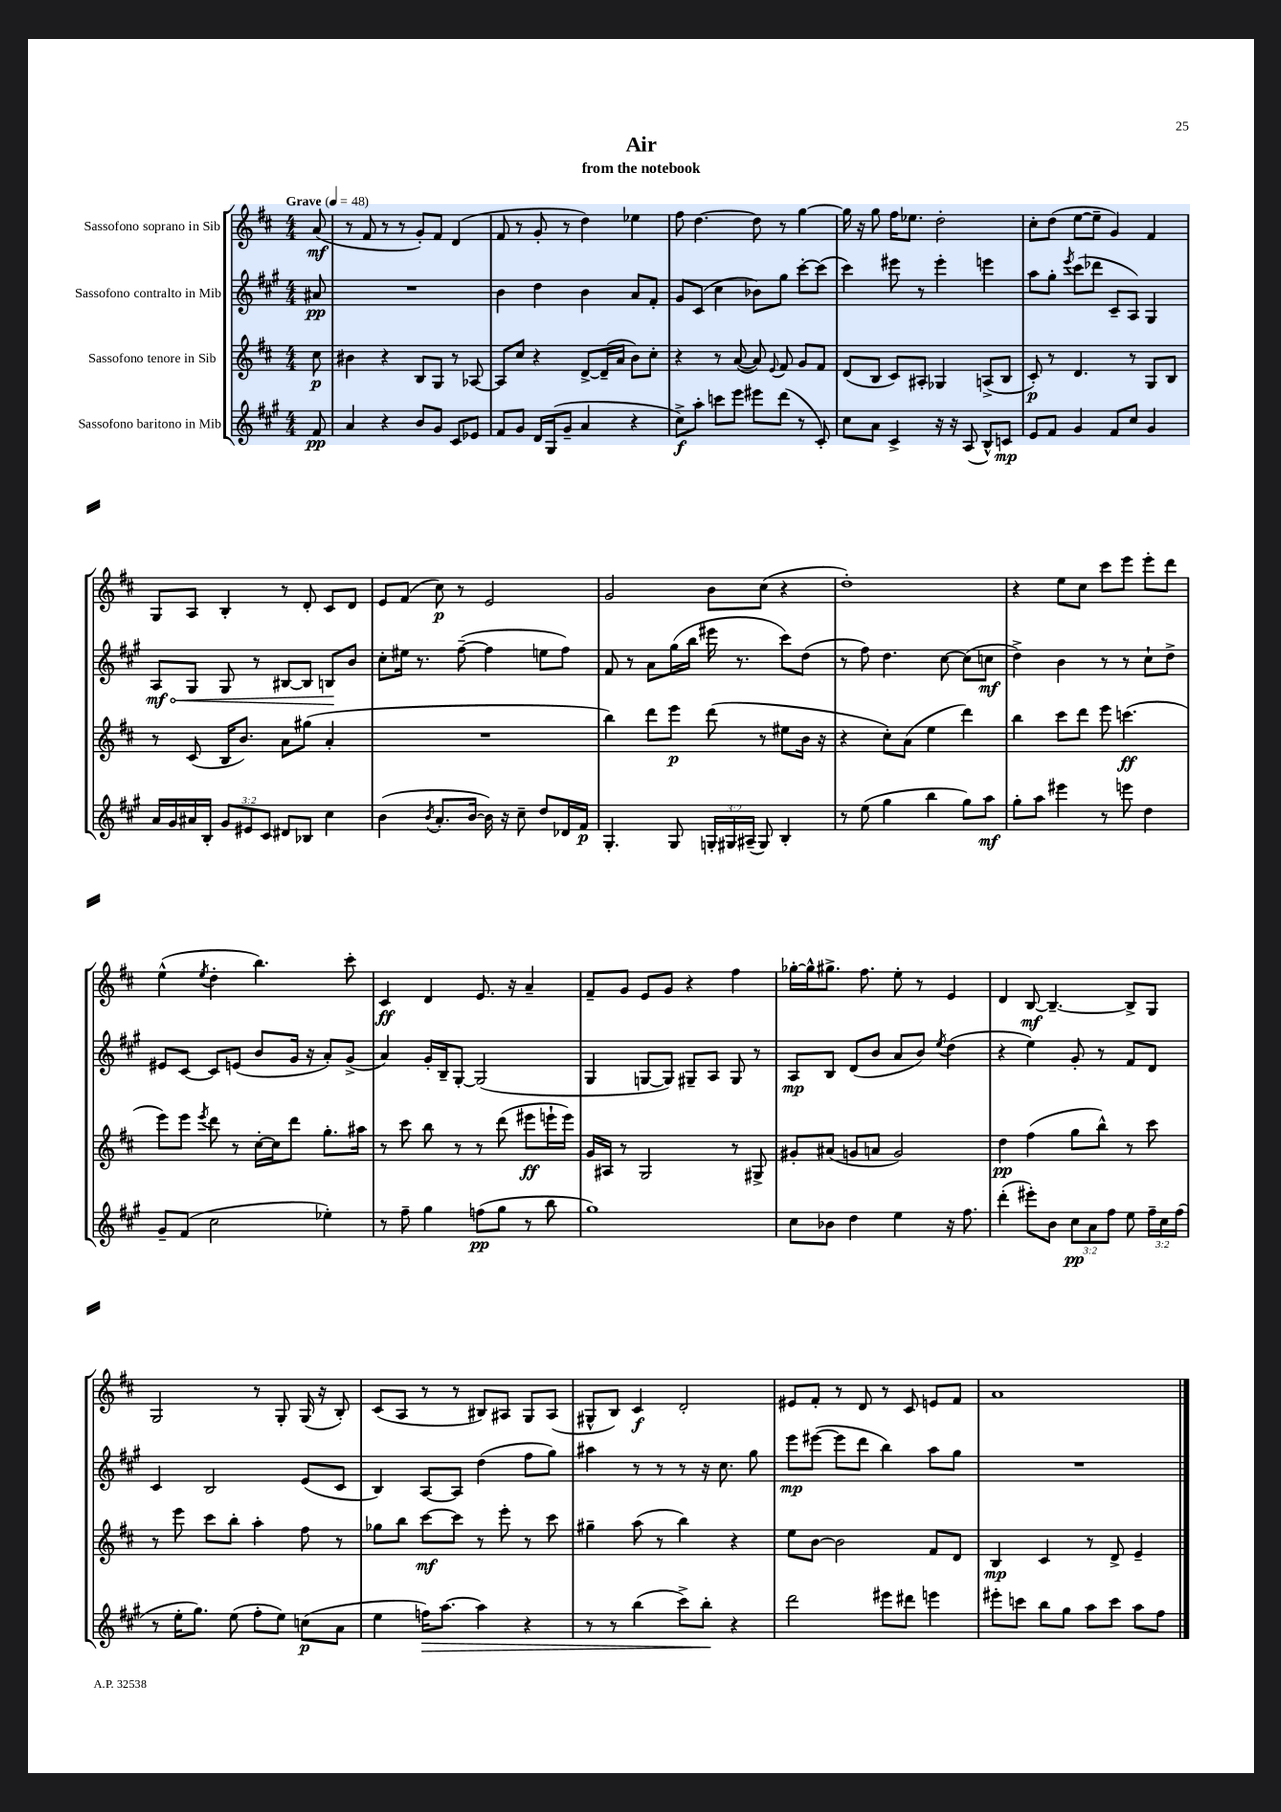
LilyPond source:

\header { title = "Air" subtitle = "from the notebook" }
<<
\new StaffGroup <<
\new Staff = "s0" \with { instrumentName = "Sassofono soprano in Sib" } {
    \clef treble \key d \major \numericTimeSignature \time 4/4 \partial 8 \tempo "Grave" 4 = 48
    \autoBeamOff a'8\mf( |
    r8 fis'8 r8 r8 g'8[-.) fis'8] d'4( |
    fis'8 r8 g'8-. r8 d''4) ees''4 |
    fis''8 d''4.~ d''8 r8 g''4~ |
    g''16 r16 g''8 fis''16[ ees''8.] d''2-. |
    cis''8[-. d''8]( e''8[~ e''8]-- g'4) fis'4 |
    g8[ a8] b4-. r8 d'8-. cis'8[ d'8] |
    e'8[ fis'8]( cis''8\p) r8 e'2 |
    g'2 b'8[ cis''8]( r4 |
    d''1-.) |
    r4 e''8[ cis''8] cis'''8[ e'''8] e'''8[-. d'''8] |
    e''4-^( \acciaccatura { e''8 } d''4-. b''4.) cis'''8-. |
    cis'4\ff d'4 e'8. r16 a'4-- |
    fis'8[-- g'8] e'8[ g'8] r4 fis''4 |
    ges''16[~-. ges''16-^ gis''8.]-> fis''8. e''8-. r8 e'4 |
    d'4 b8~\mf b4.~-- b8[-> g8] |
    g2 r8 g8-. g16( r16 b8-.) |
    cis'8[( a8] r8 r8 bis8[) ais8] g8[ ais8]( |
    gis8[-^ b8]) cis'4\f d'2-. |
    eis'8[ fis'8]-. r8 d'8 r8 cis'8 e'8[ fis'8] |
    a'1 \bar "|." |
}
\new Staff = "s1" \with { instrumentName = "Sassofono contralto in Mib" } {
    \clef treble \key a \major \numericTimeSignature \time 4/4 \partial 8
    \autoBeamOff ais'8\pp |
    R1 |
    b'4 d''4 b'4 a'8[ fis'8]-. |
    gis'8[ cis'8]( cis''4 bes'8[) gis''8] cis'''8[~-. cis'''8]( |
    cis'''4) eis'''8 r8 eis'''4-. e'''4 |
    a''8[ gis''8]-. \acciaccatura { e'''8 } cis'''8[( des'''8] cis'8[-- a8]) gis4 |
    \once \override Hairpin.circled-tip = ##t a8[\mf\< gis8] gis8 r8 bis8[~ bis8] b8[\! b'8] |
    cis''8[-. eis''16] r8. fis''8~--( fis''4 e''8[ fis''8]) |
    fis'8 r8 a'8[ gis''16( b''16] eis'''16 r8. cis'''8[) d''8]( |
    r8 fis''8) d''4. cis''8~ cis''8[( c''8]\mf |
    d''4->) b'4 r8 r8 cis''8[-! d''8]-> |
    eis'8[ cis'8]~ cis'8[ e'8]( b'8[ gis'16] r16 a'8[-.) gis'8]->( |
    a'4) gis'16[-. b16-- gis8]~-. gis2( |
    gis4 g8[~ g8]) gis8[-- a8] gis8 r8 |
    a8[\mp b8] d'8[( b'8] a'8[ b'8]) \acciaccatura { e''8 } d''4( |
    r4 e''4) gis'8-. r8 fis'8[ d'8] |
    cis'4 b2 e'8[( cis'8] |
    b4) a8[~ a8] d''4( fis''8[ gis''8]) |
    ais''4 r8 r8 r8 r16 cis''8. gis''8 |
    e'''8[\mp eis'''8]~( eis'''8[ d'''8] b''4) a''8[ gis''8] |
    R1 \bar "|." |
}
\new Staff = "s2" \with { instrumentName = "Sassofono tenore in Sib" } {
    \clef treble \key d \major \numericTimeSignature \time 4/4 \partial 8
    \autoBeamOff cis''8\p |
    bis'4 r4 b8[ g8] r8 aes8~ |
    aes8[ cis''8] r4 d'8[~-> d'16--( a'16] b'8[) cis''8]-. |
    r4 r8 a'8~( a'8) \appoggiatura { e'8 } fis'8 g'8[ fis'8] |
    d'8[( b8] cis'8[) ais8]-. ges4 a8[->( b8] |
    cis'8-.\p) r8 d'4. r8 g8[ b8] |
    r8 cis'8( b16[ b'8.]) a'8[ gis''8]( a'4-. |
    R1 |
    b''4) d'''8[ e'''8]\p d'''8( r8 eis''8[ b'16] r16 |
    r4 cis''8[-.) a'8]( e''4 d'''4) |
    b''4 cis'''8[ d'''8] e'''8 c'''4.\ff( |
    e'''8[) e'''8] \acciaccatura { e'''8 } d'''8 r8 cis''16[~-. cis''16 d'''8] g''8.[-. ais''16] |
    r8 cis'''8 b''8 r8 r8 d'''8( eis'''8[\ff e'''16-! e'''16]) |
    g'16[ ais16] r8 g2 r8 gis8-> |
    gis'8[-. ais'8]( g'8[ a'8] g'2) |
    d''4\pp fis''4( g''8[ b''8]-^) r8 cis'''8 |
    r8 e'''8 cis'''8[ b''8]-. a''4-. fis''8 r8 |
    ges''8[ b''8] cis'''8[~\mf cis'''8] r8 e'''8-. r8 cis'''8 |
    gis''4-- a''8( r8 b''4) r4 |
    e''8[ b'8]~ b'2 fis'8[ d'8] |
    b4\mp cis'4 r8 d'8-> e'4-- \bar "|." |
}
\new Staff = "s3" \with { instrumentName = "Sassofono baritono in Mib" } {
    \clef treble \key a \major \numericTimeSignature \time 4/4 \override Staff.TupletNumber.text = #tuplet-number::calc-fraction-text \partial 8
    \autoBeamOff fis'8\pp |
    a'4 r4 b'8[ gis'8] cis'8[ ees'8] |
    fis'8[ gis'8] d'16[ gis16( gis'8]-- a'4 r4 |
    cis''8[->\f) a''8]-. c'''8[ e'''8] eis'''8[ d'''8]( r8 cis'8-.) |
    cis''8[ a'8] cis'4-> r16 r16 a8( b8[-^) c'8]\mp |
    e'8[ fis'8] gis'4 fis'8[ cis''8] gis'4 |
    a'16[ gis'16 ais'16 b16]-. \tuplet 3/2 { gis'8[ eis'8 cis'8] } dis'8[ bes8] cis''4 |
    b'4( \acciaccatura { b'8 } a'8.[-. b'16]~ b'16) r16 cis''8-- d''8[ des'16 fis'16]\p |
    gis4.-. gis8 \tuplet 3/2 { g16[-. gis16 ais16]--( } gis8) b4-. |
    r8 e''8( gis''4 b''4 gis''8[) a''8]\mf |
    gis''8[-. a''8] eis'''4 r8 e'''8 d''4 |
    gis'8[-- fis'8]( cis''2 ees''4-.) |
    r8 fis''8-- gis''4 f''8[\pp( gis''8] r8 b''8 |
    gis''1) |
    cis''8[ bes'8] d''4 e''4 r16 fis''8. |
    d'''4-.( eis'''8[-.) b'8] \tuplet 3/2 { cis''8[\pp a'8 fis''8] } e''8 \tuplet 3/2 { fis''16[-- cis''16 fis''16]( } |
    r8 e''16[-. gis''8.]) e''8( fis''8[-. e''8]) c''8[\p( a'8] |
    e''4 f''16[\>) a''8.]~ a''4 r4 |
    r8 r8 b''4( cis'''8[->) b''8]-.\! r4 |
    d'''2 eis'''8[ dis'''8] e'''4 |
    eis'''8[-. c'''8] b''8[ gis''8] a''8[ c'''8] a''8[ fis''8] \bar "|." |
}
>>
>>
\layout { \context { \Score \remove "Bar_number_engraver" } }
